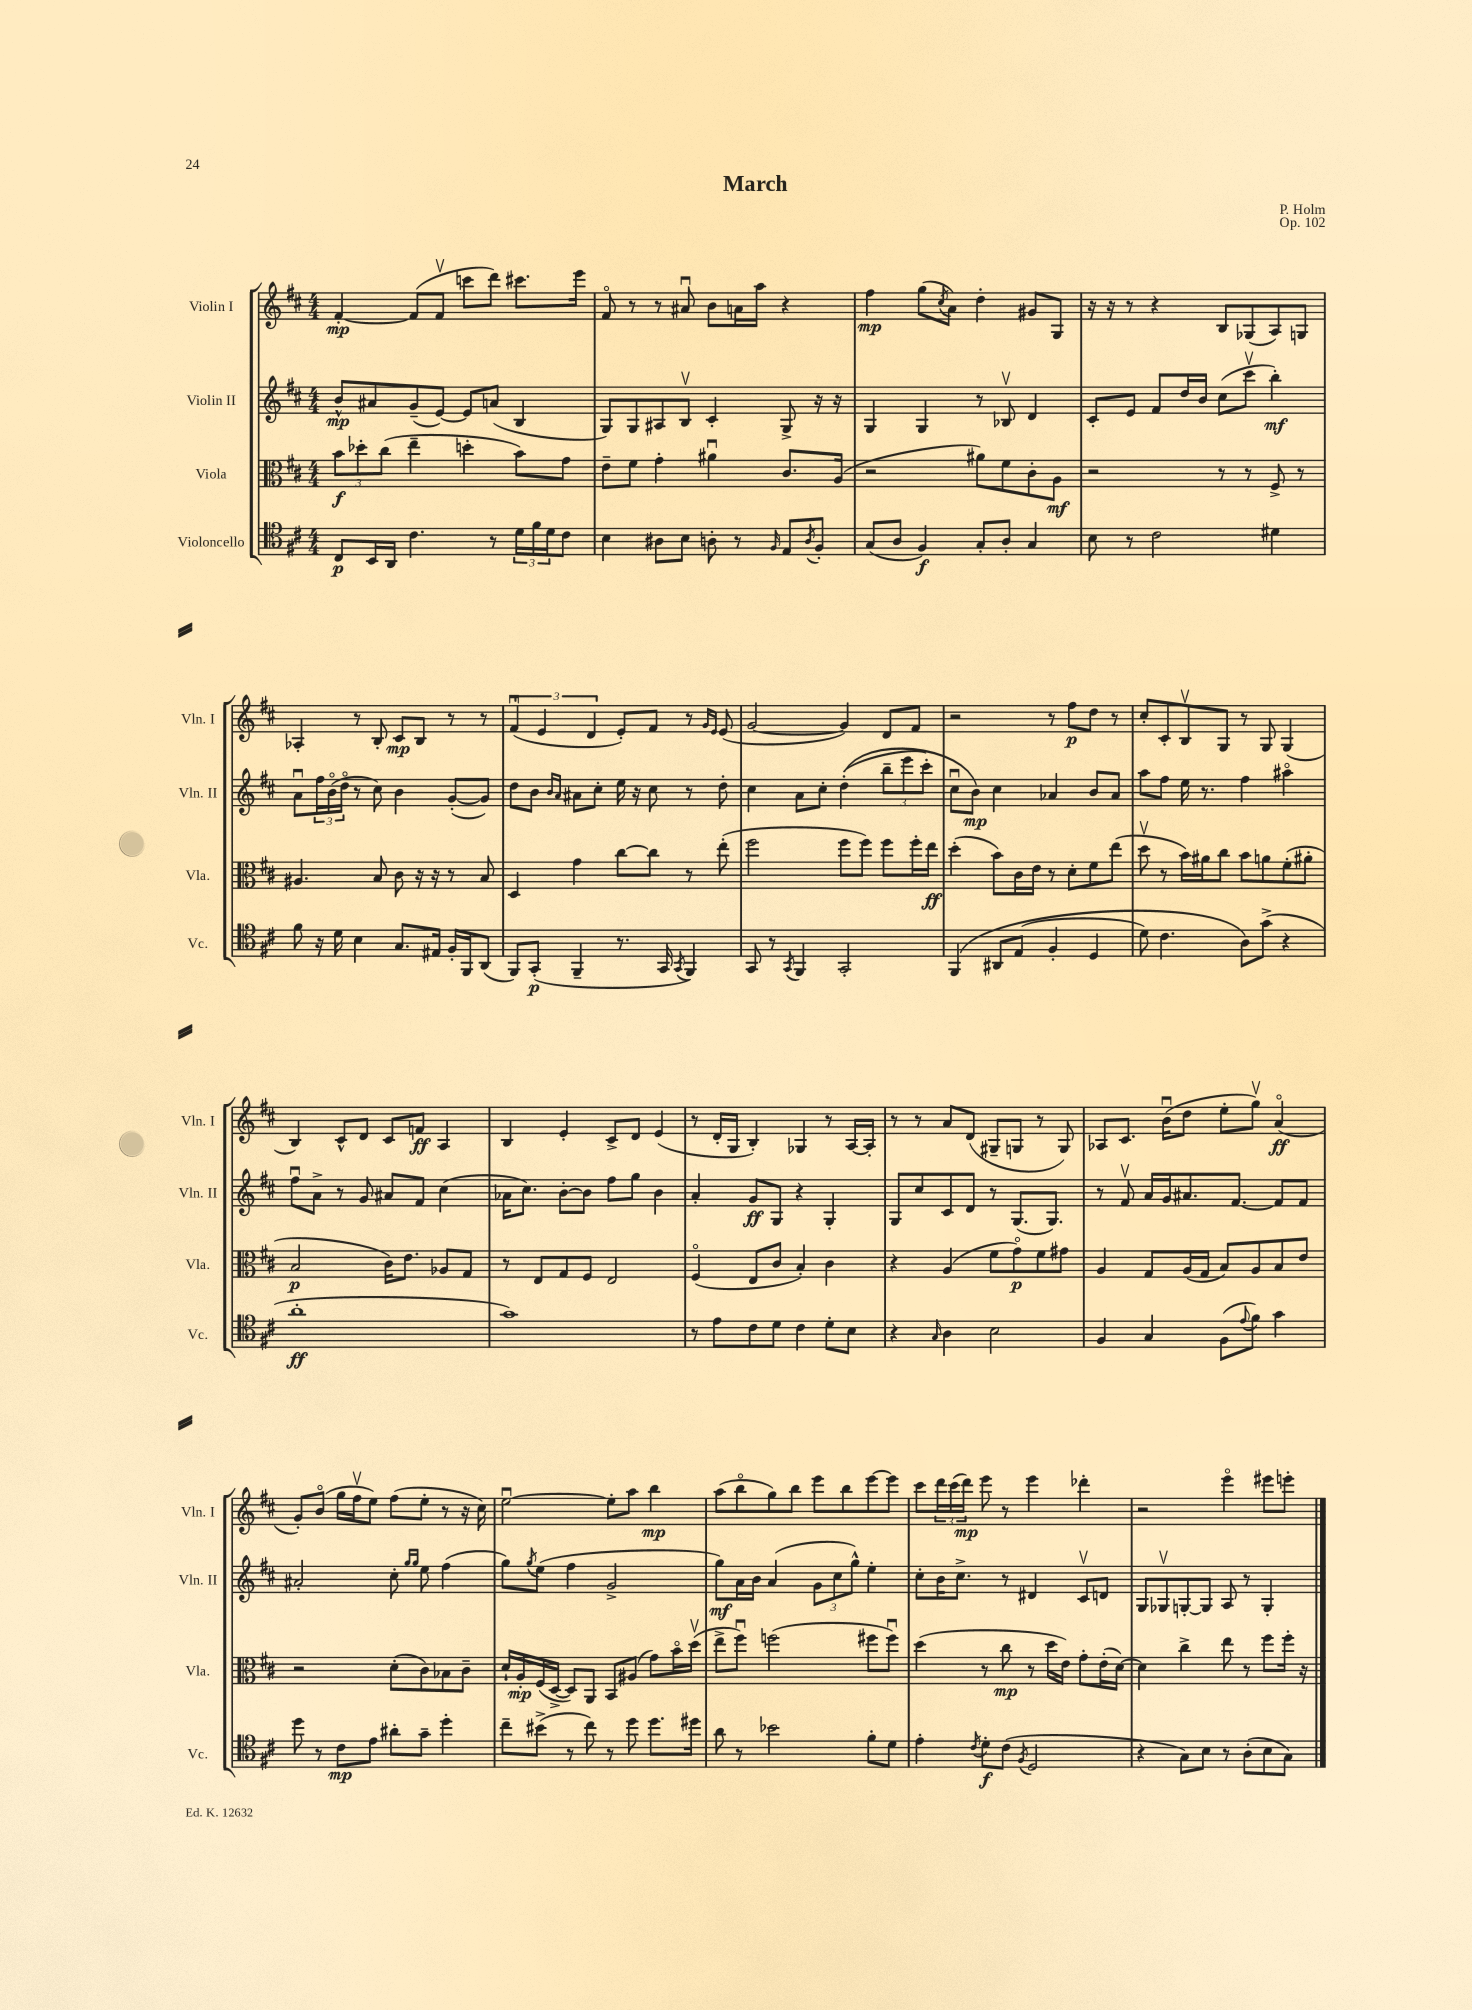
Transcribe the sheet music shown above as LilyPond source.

\header { title = "March" composer = "P. Holm" opus = "Op. 102" }
<<
\new StaffGroup <<
\new Staff = "s0" \with { instrumentName = "Violin I" shortInstrumentName = "Vln. I" } {
    \clef treble \key d \major \numericTimeSignature \time 4/4
    fis'4~-.\mp fis'8( fis'8\upbow c'''8 d'''8) cis'''8. e'''16 |
    fis'8\flageolet r8 r8 ais'8\downbow b'8 a'16 a''16 r4 |
    fis''4\mp g''8( \acciaccatura { cis''8 } a'8) d''4-. gis'8 g8 |
    r16 r16 r8 r4 b8 ges8( a8) g8 |
    aes4-. r8 b8-. cis'8\mp b8 r8 r8 |
    \tuplet 3/2 { fis'4\downbow( e'4 d'4 } e'8-.) fis'8 r8 \grace { g'16 e'16 } e'8( |
    g'2~ g'4) d'8 fis'8 |
    r2 r8 fis''8\p d''8 r8 |
    cis''8-. cis'8-. b8\upbow g8 r8 g8 g4( |
    b4) cis'8-^ d'8 cis'8 f'8\ff a4 |
    b4 e'4-. cis'8-> d'8 e'4( |
    r8 d'16-. g16 b4-.) ges4 r8 a16~ a16-. |
    r8 r8 a'8 d'8( gis8-- g8 r8 g8) |
    aes8 cis'8. b'16\downbow( d''8 e''8-. g''8\upbow) a'4\flageolet\ff( |
    g'8-.) b'8\flageolet( g''16 fis''16\upbow e''8) fis''8( e''8-. r8 r16 cis''16) |
    e''2~\downbow e''8-. a''8 b''4\mp |
    a''8( b''8\flageolet g''8) b''8 e'''8 b''8 e'''8~ e'''8 |
    cis'''8 \tuplet 3/2 { d'''16 cis'''16( d'''16\mp) } e'''8 r8 e'''4 des'''4-. |
    r2 e'''4\flageolet eis'''8 e'''8-. \bar "|." |
}
\new Staff = "s1" \with { instrumentName = "Violin II" shortInstrumentName = "Vln. II" } {
    \clef treble \key d \major \numericTimeSignature \time 4/4
    b'8-^\mp ais'8 g'8--( e'8~) e'8 a'8( b4 |
    g8) g8 ais8 b8\upbow cis'4-. g8-> r16 r16 |
    g4 g4 r8 bes8\upbow d'4 |
    cis'8-. e'8 fis'8 d''16 b'16 cis''8( cis'''8\upbow b''4-.\mf) |
    a'8\downbow \tuplet 3/2 { fis''16 b'16\flageolet( d''16\flageolet } r8 cis''8) b'4 g'8~-.( g'8) |
    d''8 b'8 \grace { b'16 a'16 } ais'8 cis''8-. e''16 r16 cis''8 r8 d''8-. |
    cis''4 a'8 cis''8-. d''4-.(\( \tuplet 3/2 { b''8-- e'''8 cis'''8-.) } |
    cis''8\downbow b'8\mp\) cis''4 aes'4 b'8 aes'8 |
    a''8 fis''8 e''16 r8. fis''4 ais''4\flageolet |
    fis''8\downbow a'8-> r8 g'8 ais'8 fis'8 cis''4( |
    aes'16 cis''8.) b'8~-. b'8 fis''8 g''8 b'4 |
    a'4-. g'8\ff g8 r4 g4-. |
    g8 cis''8 cis'8 d'8 r8 g8.( g8.) |
    r8 fis'8\upbow a'16 g'16 ais'8. fis'8.~ fis'8 fis'8 |
    ais'2-. cis''8-. \grace { g''16 g''16 } e''8 fis''4( |
    g''8) \acciaccatura { g''8 } e''8( fis''4 g'2-> |
    g''8\mf) a'16 b'16 a'4( \tuplet 3/2 { g'8 cis''8 g''8-^) } e''4-. |
    cis''8-. b'16 cis''8.-> r8 dis'4 cis'8\upbow d'8 |
    g8 ges8\upbow g8~-. g8 a8 r8 g4-. \bar "|." |
}
\new Staff = "s2" \with { instrumentName = "Viola" shortInstrumentName = "Vla." } {
    \clef alto \key d \major \numericTimeSignature \time 4/4
    \tuplet 3/2 { b'8\f des''8-. cis''8( } e''4-- d''4-. b'8) g'8 |
    e'8-- fis'8 g'4-. ais'4\downbow cis'8. a16( |
    r2 ais'8) fis'8 cis'8-. a8\mf |
    r2 r8 r8 fis8-> r8 |
    ais4. b8 cis'8 r16 r16 r8 b8 |
    d4 g'4 cis''8~ cis''8 r8 e''8-.( |
    fis''2 fis''8 fis''8) fis''8 fis''16-. e''16\ff |
    d''4-.( b'8) cis'16 e'16 r8 d'8-. fis'8 e''8( |
    d''8\upbow r8 b'16) ais'16 cis''8 b'8 a'8 fis'8-.( ais'8-. |
    b2\p cis'16) e'8. aes8 g8 |
    r8 e8 g8 fis8 e2 |
    fis4\flageolet( e8 cis'8 b4-.) cis'4 |
    r4 a4( fis'8 g'8\flageolet\p) fis'8 gis'8 |
    a4 g8 a16( g16 b8) a8 b8 e'8 |
    r2 d'8-.( cis'8) bes8 cis'8-- |
    d'16-! a16-.\mp fis16( d16~-> d8) a,8 b,8 ais8( g'8) b'16\flageolet d''16\upbow( |
    e''8-> fis''8\downbow) f''2( fis''8 fis''8\downbow) |
    d''4( r8 cis''8\mp r8 d''16 e'16) g'8-. e'16-.( d'16~) |
    d'4 cis''4-> e''8 r8 fis''8 fis''16-. r16 \bar "|." |
}
\new Staff = "s3" \with { instrumentName = "Violoncello" shortInstrumentName = "Vc." } {
    \clef tenor \key d \major \numericTimeSignature \time 4/4
    cis8\p b,16 a,16 cis'4. r8 \tuplet 3/2 { d'16 fis'16 d'16 } cis'8 |
    b4 ais8 b8 a8-. r8 \grace { fis16 } e8 \acciaccatura { a8 } fis8-. |
    g8( a8 fis4\f) g8-. a8-. g4 |
    b8 r8 cis'2 dis'4 |
    fis'8 r16 d'16 b4 g8. eis16 fis16-. fis,16 a,8( |
    fis,8) g,8-.\p( fis,4-- r8. g,16 \acciaccatura { g,8 } fis,4) |
    g,8 r8 \acciaccatura { g,8 } fis,4 g,2-. |
    fis,4\( ais,8 e8( fis4-. d4 |
    d'8) cis'4. a8\) g'8->( r4 |
    a'1-.\ff |
    g'1) |
    r8 e'8 cis'8 d'8 cis'4 d'8-. b8 |
    r4 \grace { g16 } a4 b2 |
    fis4 g4 fis8( \appoggiatura { e'8 } fis'8) g'4 |
    d''8 r8 cis'8\mp e'8 ais'8-. g'8-- d''4-. |
    cis''8-- bis'8->( r8 cis''8) r8 d''8 d''8. dis''16 |
    a'8 r8 bes'2 fis'8-. d'8 |
    e'4-. \acciaccatura { cis'8 } d'8-.\f cis'8( \acciaccatura { fis8 } d2 |
    r4 g8) b8 r8 a8-.( b8 g8) \bar "|." |
}
>>
>>
\layout { \context { \Score \remove "Bar_number_engraver" } }
